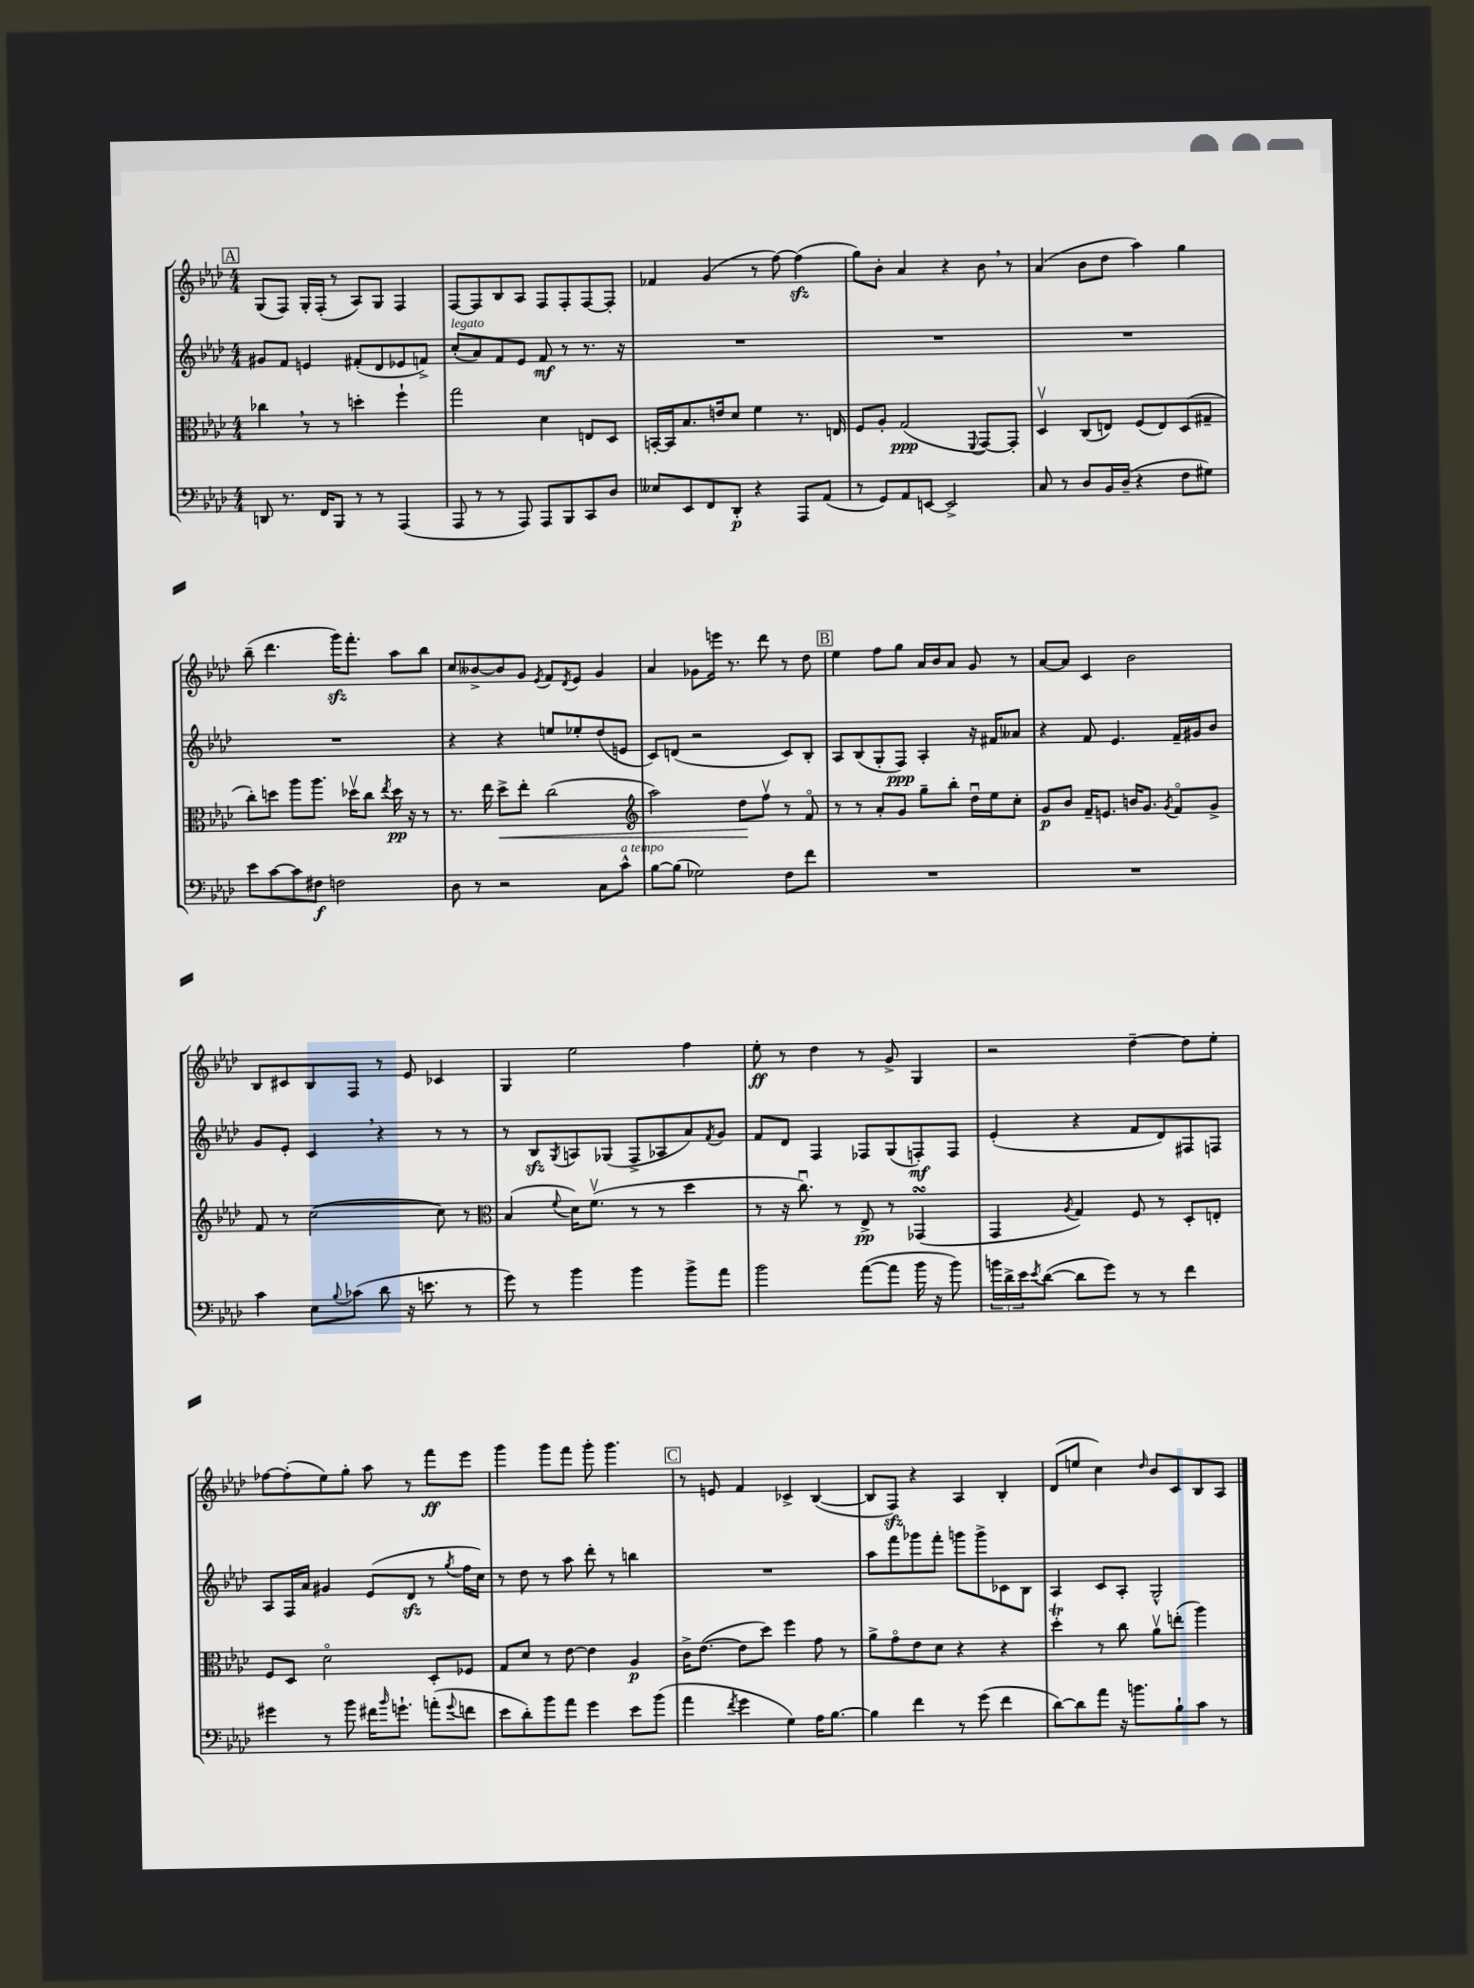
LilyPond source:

<<
\new StaffGroup <<
\new Staff = "s0" {
    \clef treble \key aes \major \numericTimeSignature \time 4/4
    \mark \markup { \box "A" } g8( f8) g16-. f16-.( r8 aes8) g8 f4 |
    f8~ f8 bes8 aes8 f8 f8-. f8~ f8-. |
    fes'4 g'4( r8 f''8~) f''4\sfz( |
    g''8) bes'8-. aes'4 r4 bes'8 \breathe r8 |
    aes'4( bes'8 des''8 aes''4) g''4 |
    bes''8--( des'''4. g'''16\sfz) f'''8.-. aes''8 bes''8 |
    c''8 beses'8~-> beses'8 g'8 \acciaccatura { ees'8 } f'8 \acciaccatura { des'8 } ees'8 g'4 |
    aes'4 ges'8 e'''16 r8. des'''8 r8 des''8 |
    \mark \markup { \box "B" } ees''4 f''8 g''8 aes'16 bes'16 aes'8 g'8 r8 |
    aes'8~ aes'8 c'4 bes'2 |
    bes8 cis'8 bes8 f8 r8 ees'8 ces'4 |
    g4 ees''2 f''4 |
    ees''8-.\ff r8 des''4 r8 g'8-> g4 |
    r2 des''4~-- des''8 ees''8-. |
    fes''8~ fes''8-.( ees''8) g''8-. aes''8 r8 f'''8\ff ees'''8 |
    g'''4 g'''8 f'''8 g'''8-. g'''4. |
    \mark \markup { \box "C" } r8 e'8 f'4 ces'4-> bes4~( |
    bes8 f8\sfz) r4 aes4 bes4-. |
    des'8( e''8 c''4) \grace { des''16 } bes'8 c'8 bes8 aes8 \bar "|." |
}
\new Staff = "s1" {
    \clef treble \key aes \major \numericTimeSignature \time 4/4
    \mark \markup { \box "A" } gis'8 f'8 e'4 fis'8-.( des'8 ees'8 f'8->) |
    c''8-.^\markup { \italic "legato" }( aes'8) f'8 ees'8 f'8\mf r8 r8. r16 |
    R1 |
    R1 |
    R1 |
    R1 |
    r4 r4 e''8 ees''8-. des''8( e'8 |
    c'8) d'8( r2 c'8) bes8-. |
    \mark \markup { \box "B" } aes8 bes8( g8-. f8\ppp) aes4-. r16 fis'16 aeses'8 |
    r4 f'8 ees'4. f'16-- gis'16 bes'8 |
    g'8 ees'8-. c'4 \breathe r4 r8 r8 |
    r8 bes8\sfz \acciaccatura { g8 } a8 ges8( f8-> aes8 aes'8) \acciaccatura { f'8 } g'8 |
    f'8 des'8 f4 fes8 g8( f8-.\mf) f8 |
    ees'4-.( r4 f'8 des'8) fis8 f8 |
    aes8 f16 aes'16 gis'4 ees'8( des'8\sfz r8 \acciaccatura { g''8 } f''16 c''16) |
    r8 des''8 r8 aes''8 des'''8-. r8 b''4 |
    \mark \markup { \box "C" } R1 |
    aes''8 f'''8 ges'''8 f'''8-. g'''8 g'''8-> ces'8 bes8 |
    aes4 c'8 aes8-. g2-^ \bar "|." |
}
\new Staff = "s2" {
    \clef alto \key aes \major \numericTimeSignature \time 4/4
    \mark \markup { \box "A" } ces''4 \breathe r8 r8 d''4-. f''4-! |
    g''2 des'4 e8 des8 |
    b,16~-. b,16 bes8. e'16 des'8 f'4 r8. e16 |
    f8 aes8-. g2\ppp( \appoggiatura { f,8 } g,8~) g,8-. |
    des4\upbow c8( e8) f8( e8) des8( gis8-- |
    c''8-.) d''8 aes''8 aes''8. des''16\upbow c''8 \acciaccatura { ees''8 } des''16\pp r16 r8 |
    r8. ees''16 des''8->\< ees''8-. c''2( |
    \clef treble aes''2) des''8\! f''8\upbow r8 f'8\flageolet |
    \mark \markup { \box "B" } r8 r8 aes'8-. g'8 g''8-- bes''8-. des''16\downbow ees''16 c''8-. |
    g'8\p bes'8 f'16-- e'8. b'16 g'8. \acciaccatura { g'8 } f'8\flageolet g'8-> |
    f'8 r8 c''2~( c''8) r8 |
    \clef alto bes4( \appoggiatura { f'8 } des'16) f'8.\upbow( r8 r8 des''4 |
    r8 r16 c''8.\downbow) r8 ees8->\pp r8 ges,4\turn( |
    g,4 \acciaccatura { aes8 } g4) f8 r8 des8-. e8-. |
    f8 des8 des'2\flageolet des8-. fes8 |
    g8 des'8 r8 ees'8~ ees'4 aes4\p |
    \mark \markup { \box "C" } c'16-> ees'8.~( ees'8 des''8) f''4 g'8 r8 |
    aes'8-> g'8\flageolet ees'8 des'8 r4 r4 |
    des''4-.\trill r8 c''8 aes'8\upbow e''8-.( aes''4) \bar "|." |
}
\new Staff = "s3" {
    \clef bass \key aes \major \numericTimeSignature \time 4/4
    \mark \markup { \box "A" } d,8 r8. f,16 bes,,8 r8 r8 aes,,4( |
    aes,,8 r8 r8 aes,,8) aes,,8 bes,,8 c,8 des8 |
    eeses8 ees,8 f,8 des,8-.\p r4 aes,,8 aes,8( |
    r8 g,8) aes,8 e,8~ e,2-> |
    c8 r8 des8 bes,16 des16--( r4 f8 gis8) |
    ees'8 c'8~ c'8 fis8\f f2 |
    des8 r8 r2 c8 c'8-^^\markup { \italic "a tempo" } |
    bes8~ bes8( ges2) f8 f'8 |
    \mark \markup { \box "B" } R1 |
    R1 |
    c'4 ees8 \appoggiatura { bes8 } ces'8( des'8 r16 e'8. r8 |
    g'8) r8 bes'4 bes'4 bes'8-> aes'8 |
    bes'2 aes'8~( aes'8 bes'16 r16 bes'8) |
    \tuplet 3/2 { b'16 des'16-> ees'16 } \acciaccatura { ees'8 } des'8~( des'8 g'8) r8 r8 f'4 |
    gis'4 r8 bes'8 fis'16 \grace { bes'16 } g'8.-! a'8-.( \appoggiatura { g'8 } f'8 |
    ees'8 des'8-.) bes'8 aes'8 g'4 ees'8 bes'8( |
    \mark \markup { \box "C" } aes'4 \acciaccatura { f'8 } g'4 g4) aes16 bes8.~ |
    bes4 f'4 r8 g'8( f'4 |
    des'8~) des'8 aes'8 r16 b'8. bes8-! c'8 r8 \bar "|." |
}
>>
>>
\layout { \context { \Score \remove "Bar_number_engraver" } }
